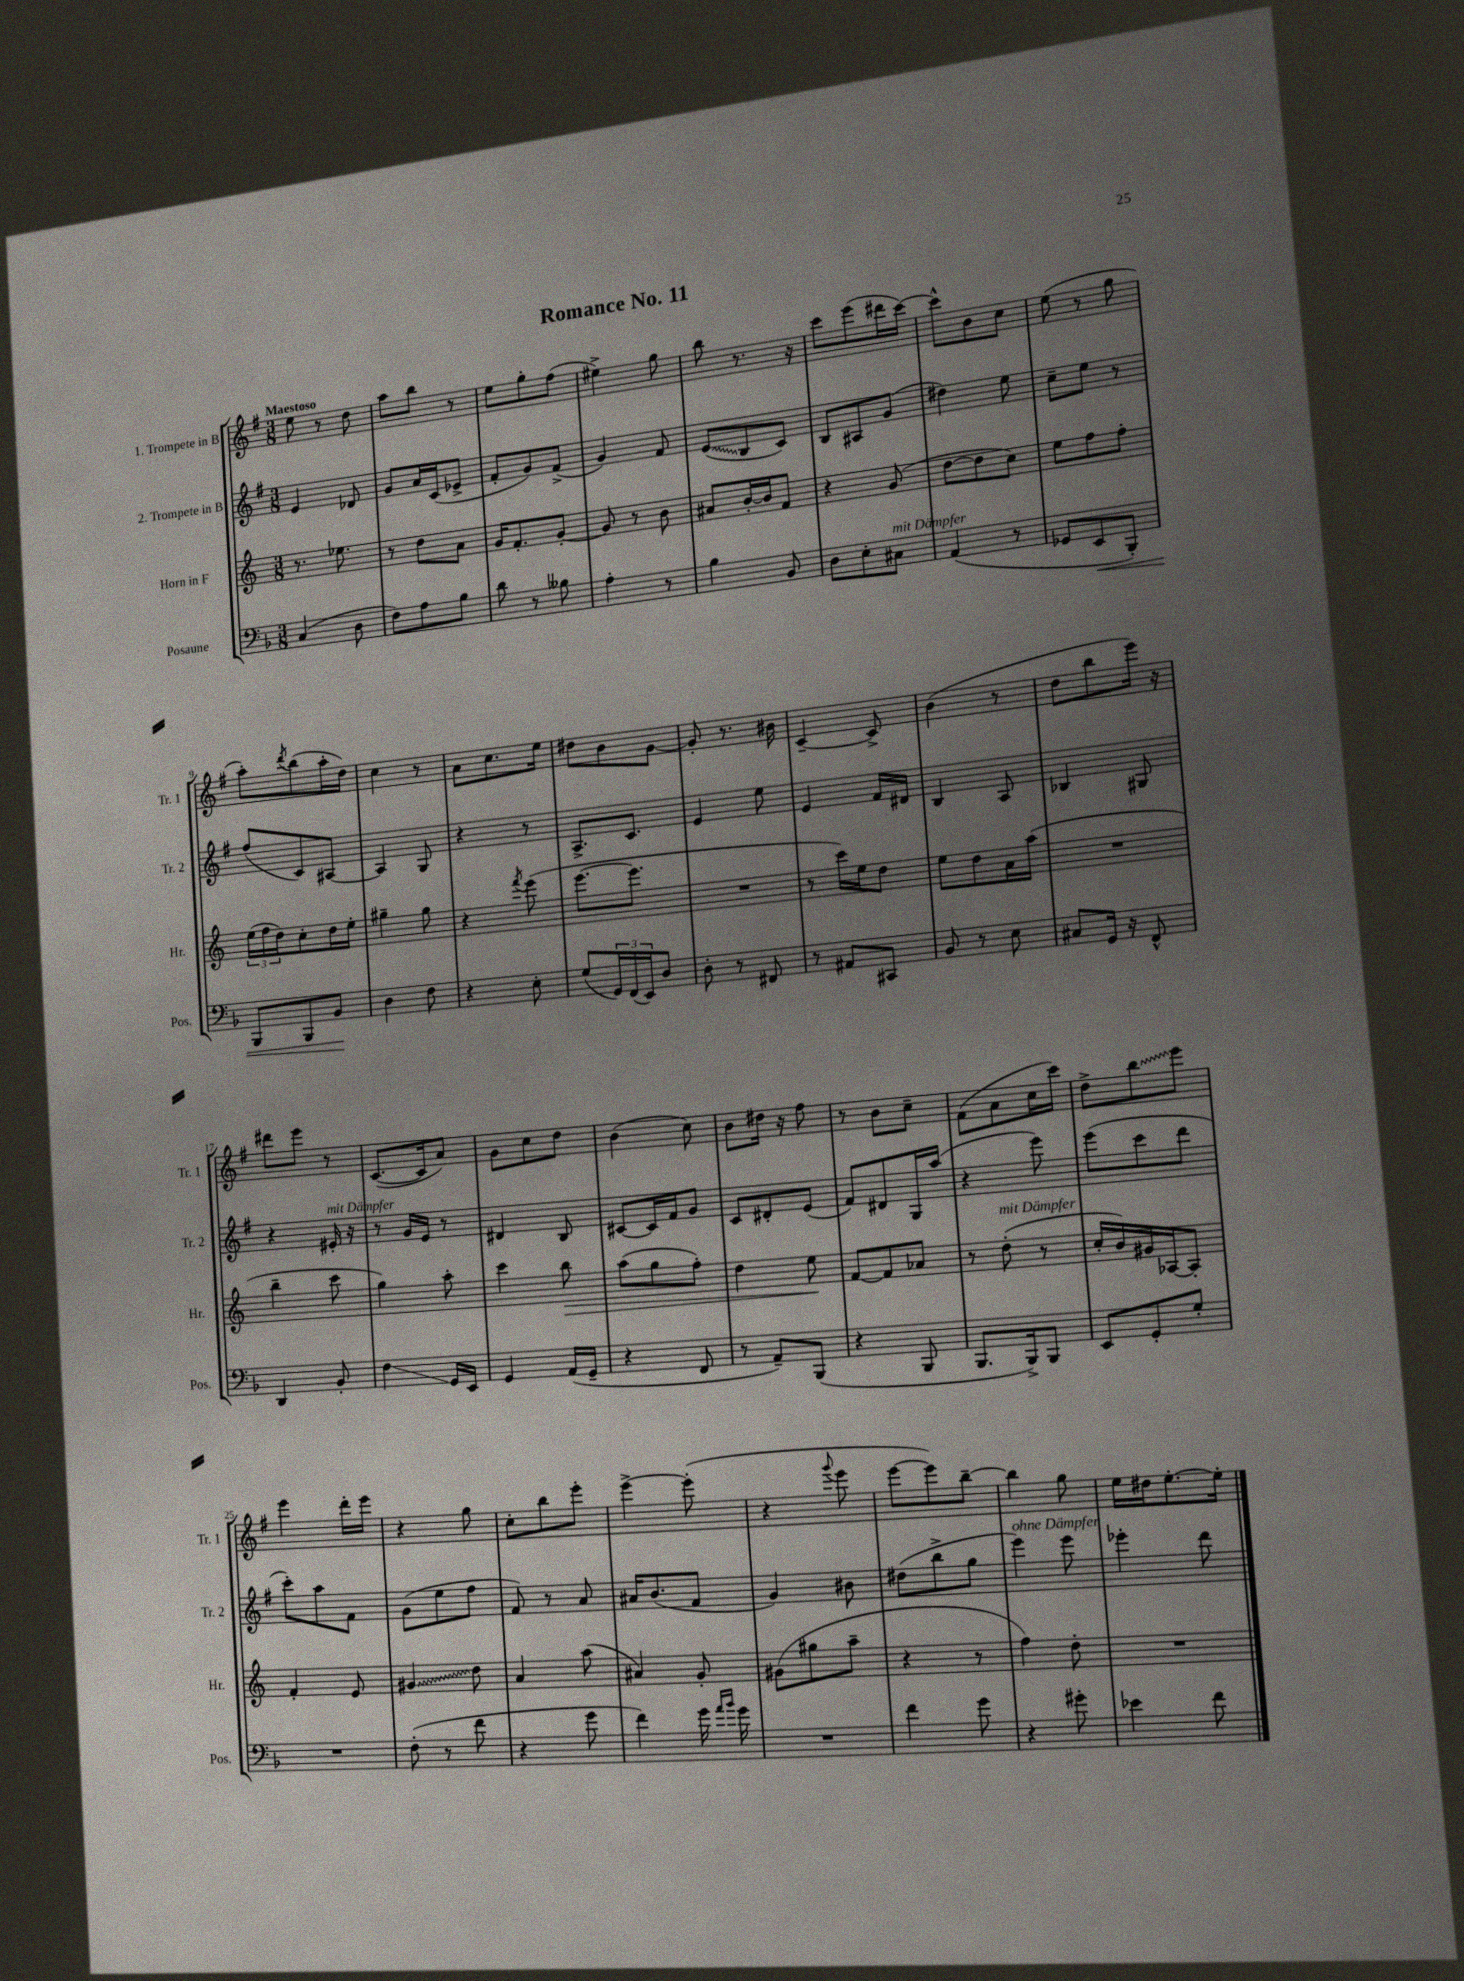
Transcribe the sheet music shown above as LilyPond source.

\header { title = "Romance No. 11" }
<<
\new StaffGroup <<
\new Staff = "s0" \with { instrumentName = "1. Trompete in B" shortInstrumentName = "Tr. 1" } {
    \clef treble \key g \major \numericTimeSignature \time 3/8 \tempo "Maestoso"
    e''8 r8 d''8 |
    a''8 b''8 r8 |
    e''8 g''8-. fis''8( |
    eis''4->) g''8 |
    b''8 r8. r16 |
    c'''8 e'''8( dis'''16 c'''16~) |
    c'''8-^ b'8 c''8 |
    e''8( r8 g''8 |
    a''8-.) \acciaccatura { d'''8 } b''8( a''16-. d''16) |
    c''4 r8 |
    a'8 c''8. e''16 |
    dis''8 b'8 g'8~ |
    g'8-. r8. bis'16 |
    c'4~-- c'8-> |
    b'4( r8 |
    d''8 b''8 e'''16) r16 |
    dis'''8 e'''8 r8 |
    c'8.~( c'16 a'8) |
    g'8 c''8 d''8 |
    b'4( c''8) |
    b'8 dis''16 r16 fis''8 |
    r8 b'8 c''8-- |
    fis'8( a'8 c''16 c'''16) |
    d''8-> \once \override Glissando.style = #'zigzag b''8\glissando e'''8 |
    e'''4 d'''16-. e'''16 |
    r4 g''8 |
    c''8-. b''8 e'''8-. |
    e'''4~-> e'''8-.( |
    r4 \appoggiatura { g'''8 } e'''8 |
    e'''8~ e'''8) b''8~-- |
    b''4 g''8 |
    e''16 dis''16 e''8.~-. e''16-. \bar "|." |
}
\new Staff = "s1" \with { instrumentName = "2. Trompete in B" shortInstrumentName = "Tr. 2" } {
    \clef treble \key g \major \numericTimeSignature \time 3/8
    e'4 des'8 |
    g'8 a'16 c'16( ees'8-> |
    fis'8-. g'8) fis'8->( |
    g'4) fis'8 |
    \once \override Glissando.style = #'zigzag e'8\glissando( b8 c'8) |
    b8 ais8 g'8( |
    dis''4) e''8 |
    c''8-- e''8 r8 |
    fis''8( c'8) ais8~ |
    ais4 g8 |
    r4 r8 |
    a8.-> c'8. |
    e'4 e''8 |
    e'4 fis'16 dis'16 |
    b4 a8 |
    bes4 gis8 |
    r4 eis'16-.^\markup { \italic "mit Dämpfer" } r16 |
    r8 g'16 e'16 r8 |
    dis'4 b8 |
    cis'8~ cis'16 fis'16 g'8 |
    c'8 dis'8-. e'8( |
    fis'8) dis'8 g16 a''16( |
    r4 e'''8) |
    e'''8( c'''8 d'''8 |
    c'''8-.) a''8 fis'8 |
    g'8( e''8 fis''8 |
    fis'8) r8 a'8 |
    ais'16 b'8.( fis'8 |
    g'4) bis'8 |
    dis''8( b''8-> g''8 |
    e'''4^\markup { \italic "ohne Dämpfer" }) e'''8 |
    ees'''4-. d'''8 \bar "|." |
}
\new Staff = "s2" \with { instrumentName = "Horn in F" shortInstrumentName = "Hr." } {
    \clef treble \key c \major \numericTimeSignature \time 3/8
    r8. ees''8. |
    r8 d''8 a'8 |
    g'16 f'8.-. g'8~-. |
    g'8 r8 b'8 |
    ais'8 b'16~-. b'16 f'8 |
    r4 g'8( |
    d''8~ d''8 c''8) |
    e''8 f''8 f''8-. |
    \tuplet 3/2 { e''16( f''16 d''16) } c''8-. d''16 e''16-. |
    gis''4-- gis''8 |
    r4 \acciaccatura { f'''8 } e'''8( |
    e'''8.~ e'''8. |
    R4. |
    r8 c'''16) e''16 d''8 |
    e''8 d''8 a'16 a''16( |
    R4. |
    b''4-- c'''8 |
    g''4) a''8-. |
    c'''4 b''8\> |
    a''8( g''8 f''8-.) |
    d''4 e''8\! |
    f'8~ f'8 aes'8 |
    r8 d''8-.^\markup { \italic "mit Dämpfer" }( r8 |
    c''16-. b'16) gis'16 aes16~ aes8-. |
    f'4-. e'8 |
    \once \override Glissando.style = #'zigzag gis'4\glissando d''8 |
    a'4 a''8( |
    ais'4) g'8-. |
    gis'8( gis''8 a''8-- |
    r4 r8 |
    f''4) d''8-. |
    R4. \bar "|." |
}
\new Staff = "s3" \with { instrumentName = "Posaune" shortInstrumentName = "Pos." } {
    \clef bass \key f \major \numericTimeSignature \time 3/8
    c4( d8 |
    f8) a8 bes8 |
    d'8 r8 beses8 |
    a4-. r8 |
    bes4 bes,8 |
    d8 e8-. cis8^\markup { \italic "mit Dämpfer" } |
    a,4( r8 |
    ges,8 e,8\< bes,,8-.) |
    bes,,8 bes,,8 bes,8\! |
    d4 f8 |
    r4 e8-. |
    g8( \tuplet 3/2 { g,16) f,16( e,16) } d8 |
    d8-. r8 fis,8 |
    r8 ais,8 cis,8 |
    bes,8 r8 e8 |
    cis8 g,16 r16 f,8-^ |
    d,4 bes,8-. |
    f4\glissando g,16 e,16 |
    g,4 a,16( g,16-- |
    r4 f,8 |
    r8 a,8--) bes,,8( |
    r4 bes,,8 |
    bes,,8. bes,,16->) bes,,8 |
    e,8 g,8-. g8-. |
    R4. |
    f8-.( r8 f'8 |
    r4 g'8 |
    f'4) g'16 \grace { a'16 bes'16 } g'16 |
    R4. |
    f'4 g'8 |
    r4 gis'8-. |
    ees'4 f'8 \bar "|." |
}
>>
>>
